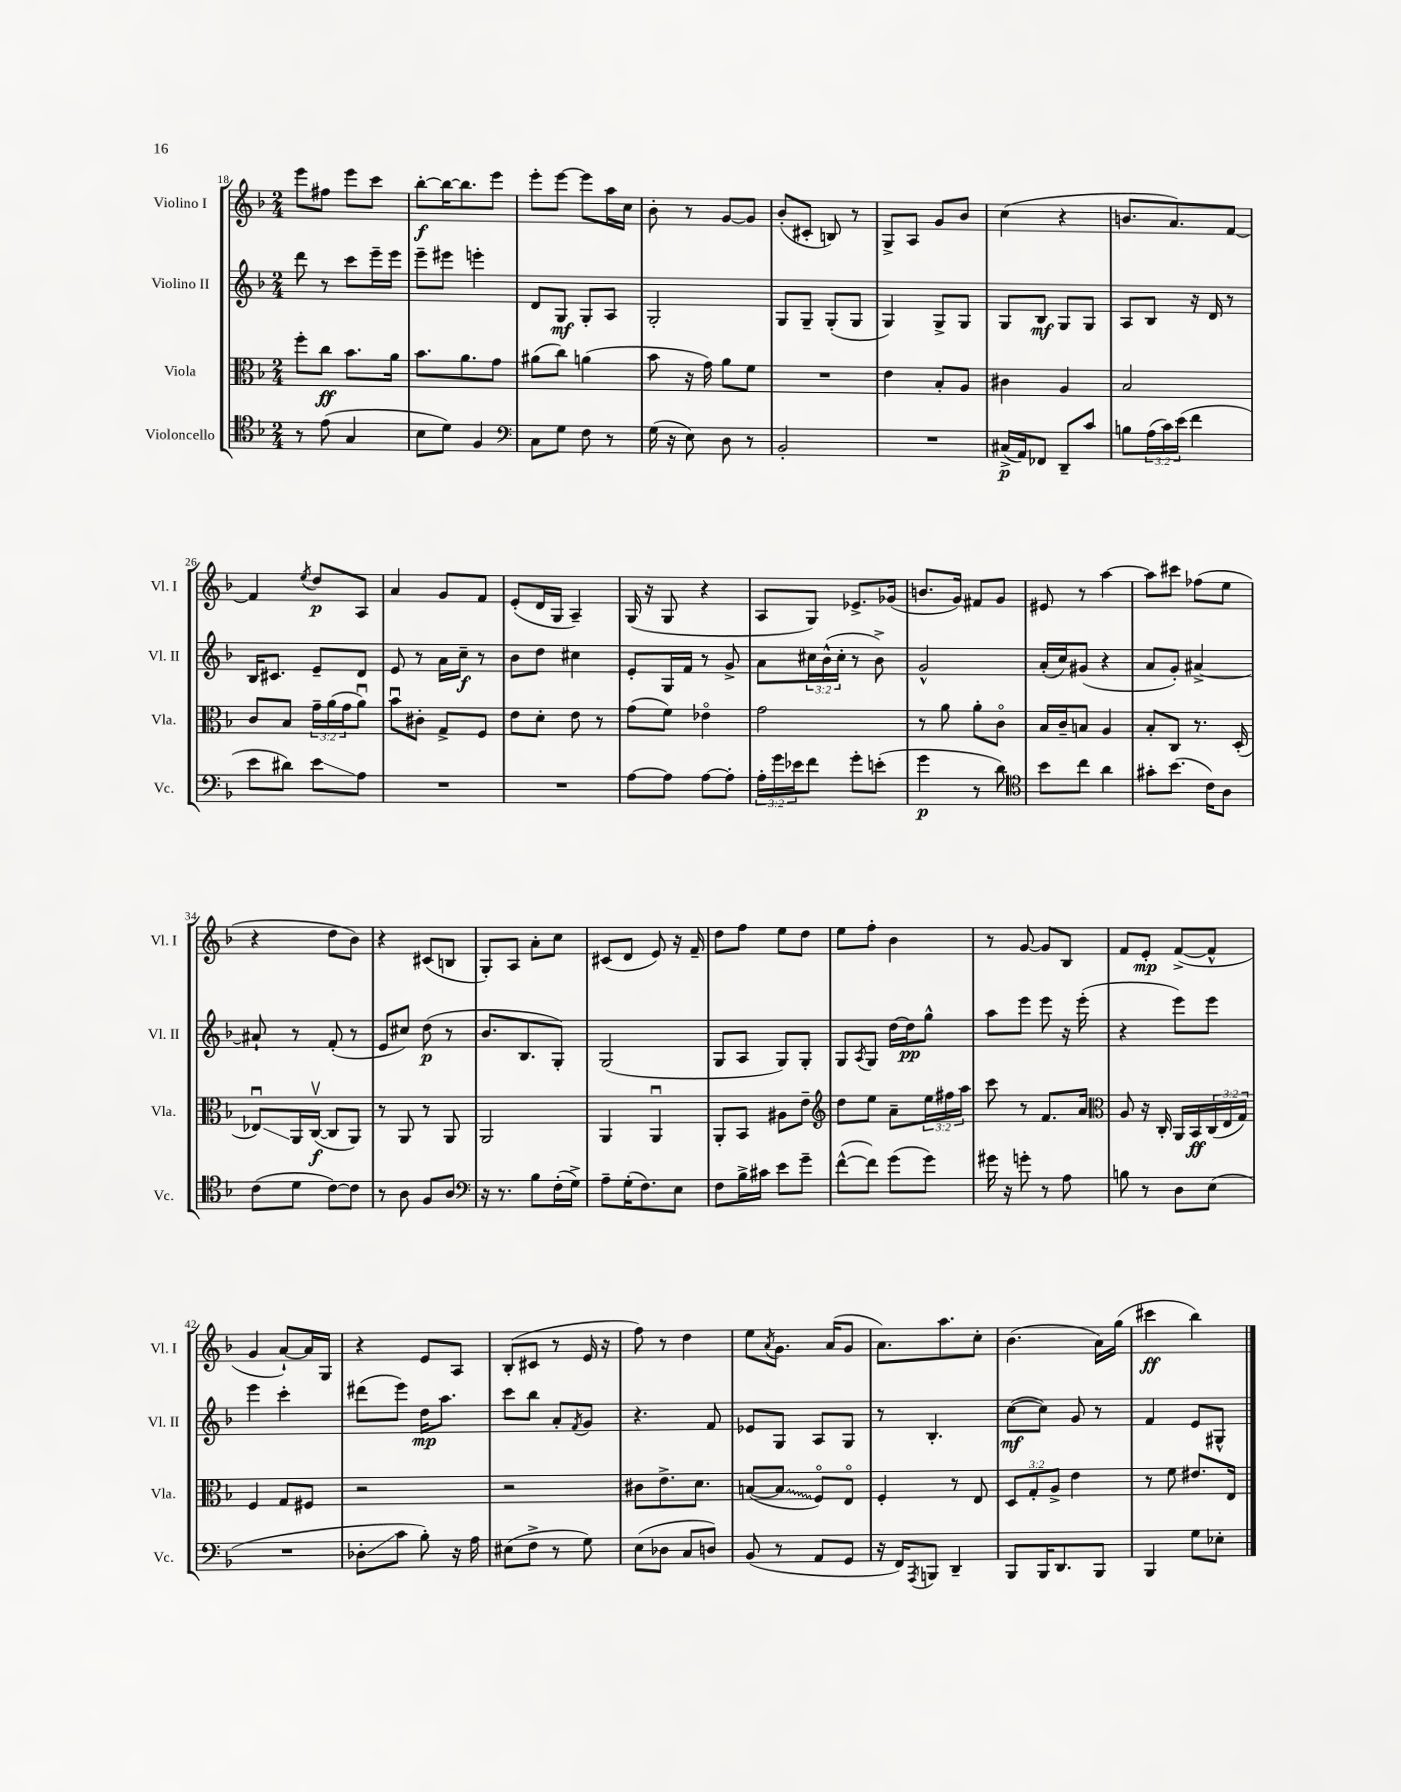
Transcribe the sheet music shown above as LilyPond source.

<<
\new StaffGroup <<
\new Staff = "s0" \with { instrumentName = "Violino I" shortInstrumentName = "Vl. I" } {
    \clef treble \key f \major \numericTimeSignature \time 2/4
    e'''8 fis''8 e'''8 c'''8 |
    bes''8~-.\f bes''16~ bes''8. e'''8 |
    e'''8-. e'''8~ e'''8 a''16 c''16 |
    bes'8-. r8 g'8~ g'8 |
    bes'8-.( cis'8-. b8) r8 |
    g8-> a8 g'8 bes'8 |
    c''4( r4 |
    b'8. a'8.) f'8~ |
    f'4 \acciaccatura { e''8 } d''8\p a8 |
    a'4 g'8 f'8 |
    e'8-.( d'16 g16 a4--) |
    g16( r16 g8 r4 |
    a8 g8) ees'8.-> ges'16( |
    b'8. g'16) fis'8 g'8 |
    eis'8 r8 a''4~ |
    a''8 cis'''8 fes''8( e''8 |
    r4 d''8 bes'8) |
    r4 cis'8( b8 |
    g8-.) a8 a'8-. c''8 |
    cis'8( d'8 e'8) r16 f'16-- |
    d''8 f''8 e''8 d''8 |
    e''8 f''8-. bes'4 |
    r8 g'8~ g'8 bes8 |
    f'8 e'8-.\mp f'8~->( f'8-^ |
    g'4 a'8~-!) a'16 g16 |
    r4 e'8 a8 |
    bes8-.( cis'8 r8 e'16 r16 |
    f''8) r8 d''4 |
    e''8 \acciaccatura { a'8 } g'8. a'16( g'8 |
    a'8.) a''8. c''8-. |
    bes'4.( a'16) g''16( |
    cis'''4\ff bes''4) \bar "|." |
}
\new Staff = "s1" \with { instrumentName = "Violino II" shortInstrumentName = "Vl. II" } {
    \clef treble \key f \major \numericTimeSignature \time 2/4 \override Staff.TupletNumber.text = #tuplet-number::calc-fraction-text
    d'''8 r8 c'''8 e'''16-- e'''16 |
    e'''8-- eis'''8 e'''4-. |
    d'8 g8\mf g8-. a8 |
    g2-. |
    g8 g8-- g8-.( g8 |
    g4) g8-> g8 |
    g8 bes8\mf g8 g8 |
    a8 bes8 r16 d'16 r8 |
    bes16 cis'8. e'8-- d'8 |
    e'8 r8 a'16 c''16--\f r8 |
    bes'8 d''8 cis''4 |
    e'8-. g16 f'16 r8 g'8-> |
    a'8 \tuplet 3/2 { cis''16 bes'16-^( cis''16-. } r8 bes'8->) |
    g'2-^ |
    a'16-.( c''16) gis'8( r4 |
    a'8 g'8-.) ais'4~-> |
    ais'8-! r8 f'8-.( r8 |
    e'8 cis''8) d''8\p( r8 |
    bes'8. bes8. g8-.) |
    g2( |
    g8 a8 g8) g8-. |
    g8 \acciaccatura { a8 } g8 d''16~ d''16\pp g''8-^ |
    a''8 e'''8 e'''8 r16 e'''16-.( |
    r4 e'''8) e'''8 |
    e'''4 c'''4-. |
    dis'''8( e'''8) d''16\mp a''8. |
    c'''8 bes''8 a'8-. \acciaccatura { f'8 } g'8 |
    r4. f'8 |
    ees'8 g8 a8 g8 |
    r8 bes4.-. |
    c''8~\mf( c''8) g'8 r8 |
    f'4 e'8 gis8-^ \bar "|." |
}
\new Staff = "s2" \with { instrumentName = "Viola" shortInstrumentName = "Vla." } {
    \clef alto \key f \major \numericTimeSignature \time 2/4 \override Staff.TupletNumber.text = #tuplet-number::calc-fraction-text
    f''8-. c''8\ff bes'8. a'16 |
    bes'8. a'8. g'8 |
    ais'8( c''8) a'4( |
    bes'8 r16 g'16) a'8 f'8 |
    R2 |
    e'4 bes8-. a8 |
    cis'4 a4 |
    bes2 |
    c'8 bes8 \tuplet 3/2 { g'16-- a'16( g'16 } a'8\downbow) |
    bes'8\downbow cis'8-. g8-> f8 |
    e'8 d'8-. e'8 r8 |
    g'8( f'8) ees'4\flageolet |
    g'2 |
    r8 a'8 a'8-. c'8\flageolet |
    bes16 c'16-- b8 a4 |
    bes8-. c8 r8. d16-.( |
    ees8\downbow\glissando) a,16 c16~\upbow\f( c8 a,8) |
    r8 a,8 r8 a,8 |
    a,2 |
    a,4 a,4\downbow |
    a,8-. bes,8 ais8 e'8-- |
    \clef treble d''8 e''8 a'8-- \tuplet 3/2 { e''16 fis''16 a''16 } |
    c'''8 r8 f'8. a'16 |
    \clef alto a8 r16 c16-. a,16 bes,16\ff \tuplet 3/2 { c16( e16 g16) } |
    f4 g8 fis8 |
    r2 |
    r2 |
    cis'8 e'8.-> d'8. |
    b8~( \once \override Glissando.style = #'zigzag b8\glissando f8\flageolet) e8\flageolet |
    f4-. r8 e8 |
    \tuplet 3/2 { d8 g8-. a8-> } e'4 |
    r8 f'8 eis'8. e16 \bar "|." |
}
\new Staff = "s3" \with { instrumentName = "Violoncello" shortInstrumentName = "Vc." } {
    \clef tenor \key f \major \numericTimeSignature \time 2/4 \override Staff.TupletNumber.text = #tuplet-number::calc-fraction-text
    r8 e'8( g4 |
    bes8 d'8) f4 |
    \clef bass c8 g8 f8 r8 |
    g16( r16 e8) d8 r8 |
    bes,2-. |
    R2 |
    cis16->\p( a,16) fes,8 d,8-- c'8 |
    b8 \tuplet 3/2 { a16( c'16) e'16( } f'4 |
    e'8 dis'8) e'8\glissando a8 |
    R2 |
    R2 |
    a8~ a8 a8~ a8-. |
    \tuplet 3/2 { a16-. g'16 ees'16 } f'8 g'8-. e'8-.( |
    g'4\p r8 d'8) |
    \clef tenor bes'8 c''8 a'4 |
    gis'8-. bes'8.( c'16) a8 |
    c'8( d'8 c'8~) c'8 |
    r8 a8 f8 a8 |
    \clef bass r16 r8. bes8 f16-.( g16->) |
    a8-- g16-.( f8.) e8 |
    f8 bes16-> cis'16 e'8 g'8-- |
    f'8~-^( f'8) g'8( g'8) |
    gis'16 r16 g'8-. r8 a8 |
    b8 r8 d8 e8( |
    R2 |
    des8-.\glissando c'8 bes8-.) r16 a16 |
    eis8( f8-> r8 g8) |
    e8( des8 c8 d8) |
    bes,8( r8 a,8 g,8 |
    r16 f,16) \acciaccatura { a,,8 } b,,8 d,4-- |
    bes,,8 bes,,16 d,8. bes,,8 |
    bes,,4 g8 ees8-. \bar "|." |
}
>>
>>
\layout { \context { \Score currentBarNumber = #18 } }
